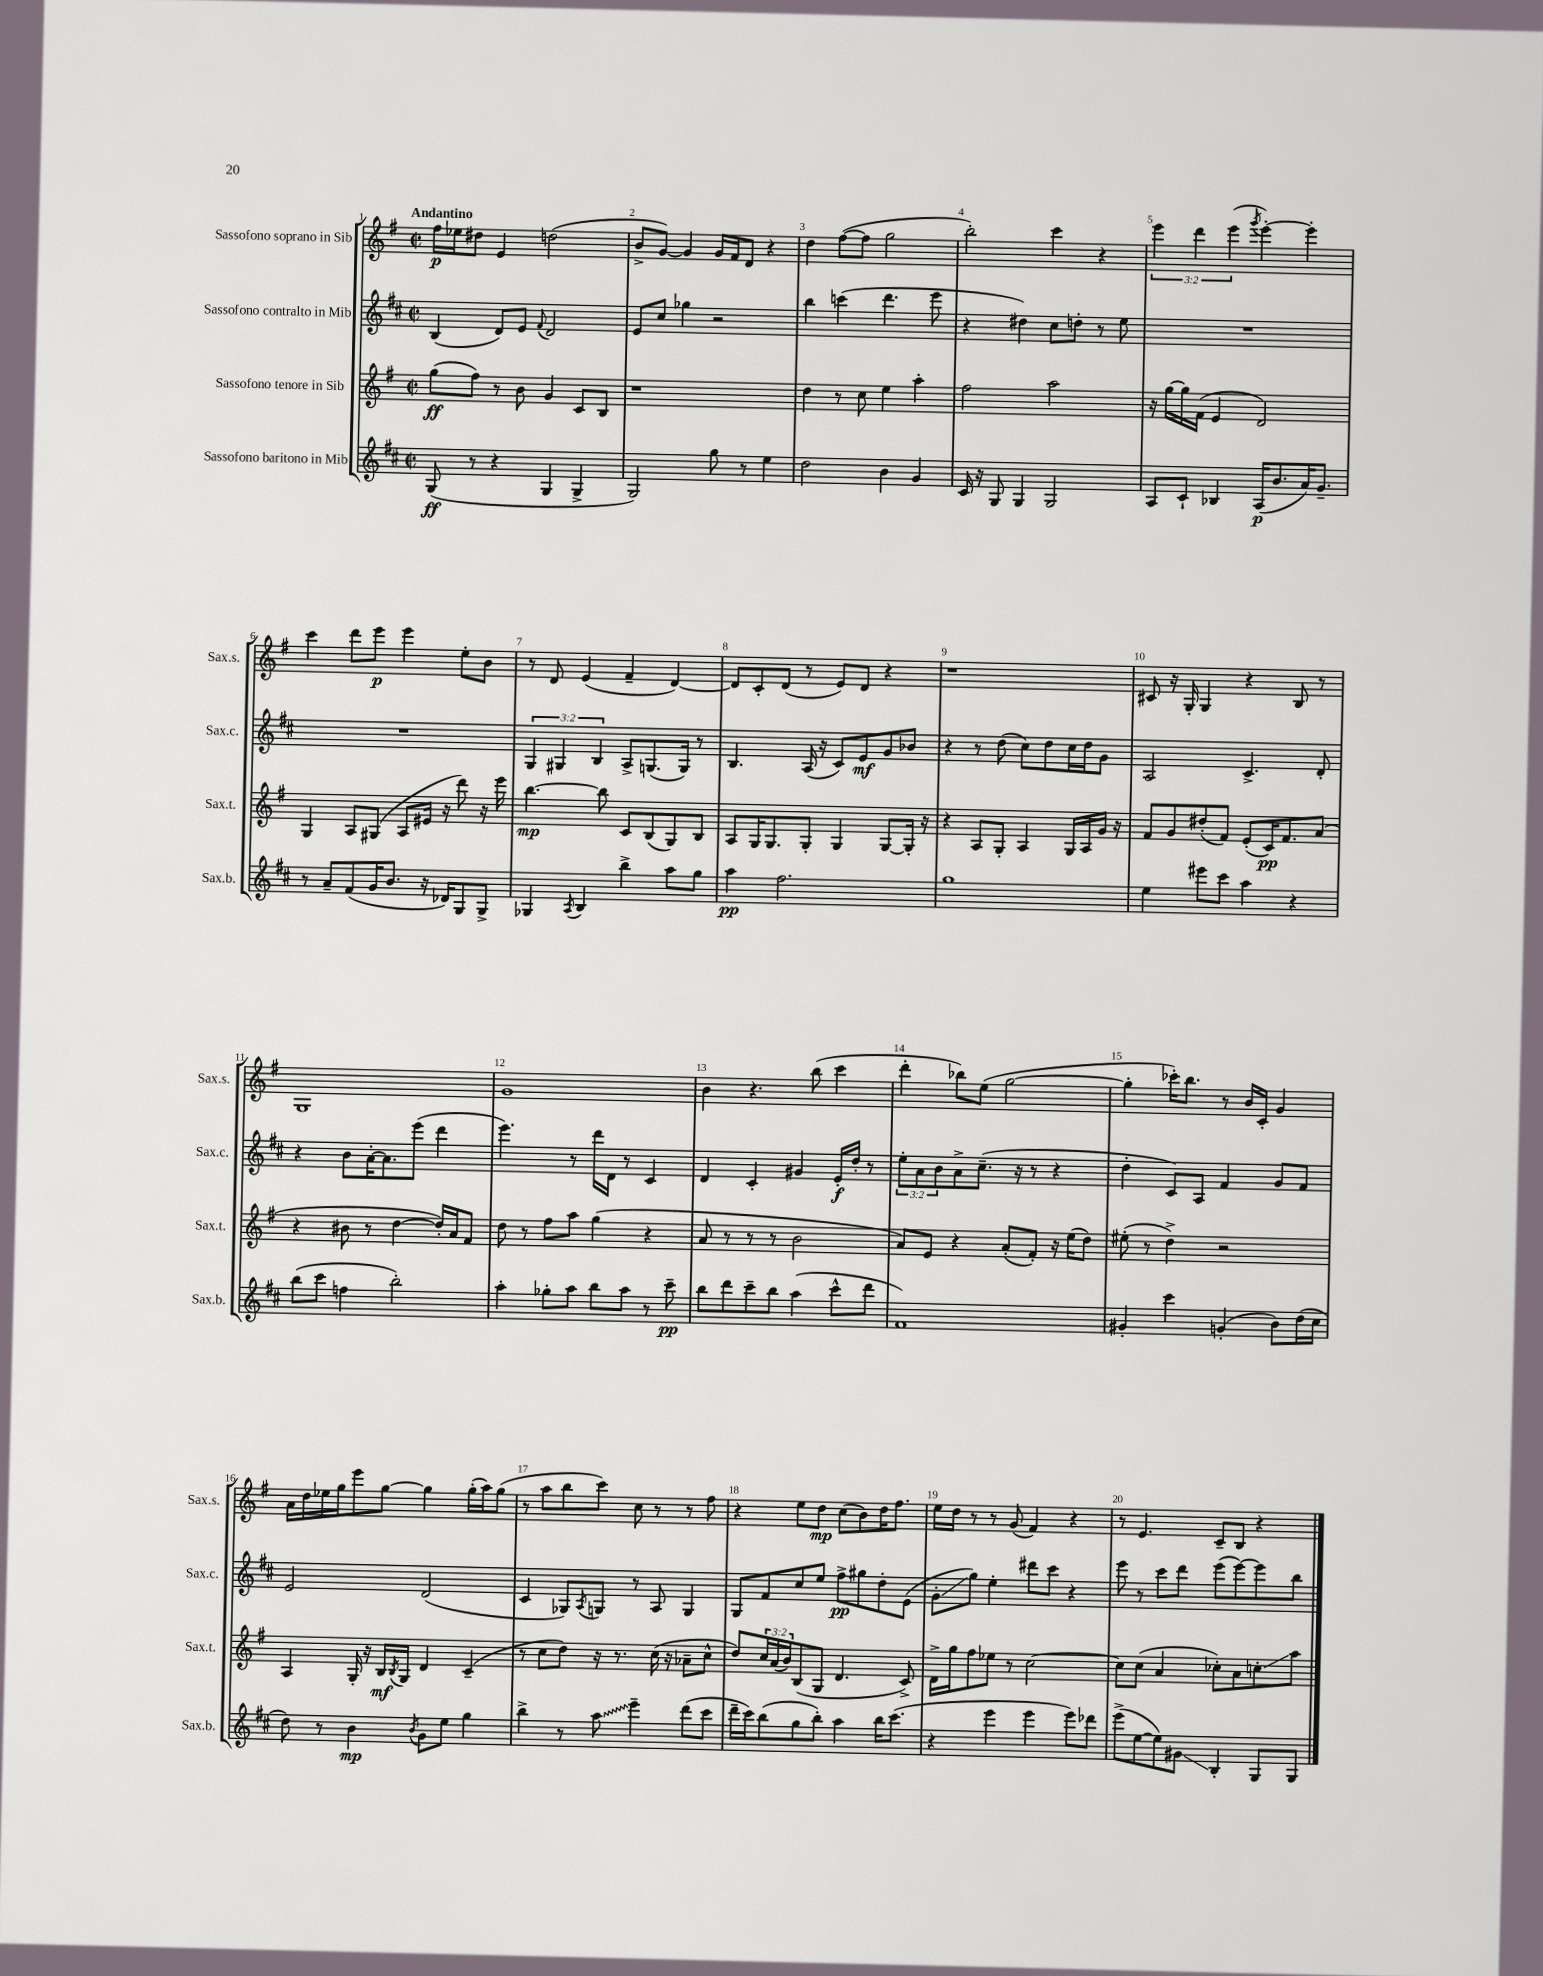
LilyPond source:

<<
\new StaffGroup <<
\new Staff = "s0" \with { instrumentName = "Sassofono soprano in Sib" shortInstrumentName = "Sax.s." } {
    \clef treble \key g \major \defaultTimeSignature \time 2/2 \override Staff.TupletNumber.text = #tuplet-number::calc-fraction-text \tempo "Andantino"
    fis''16\p ees''16 dis''8 e'4 d''2( |
    b'8-> g'8~) g'4 g'16 fis'16 d'8 r4 |
    d''4 fis''8~( fis''8 g''2 |
    b''2-.) c'''4 r4 |
    \tuplet 3/2 { e'''4 d'''4 e'''4( } \acciaccatura { g'''8 } e'''4~-.) e'''4-. |
    c'''4 d'''8 e'''8\p e'''4 e''8-. b'8 |
    r8 d'8 e'4( fis'4-- d'4~) |
    d'8 c'8-. d'8( r8 e'8) d'8 r4 |
    r1 |
    cis'8 r16 g16-. g4 r4 b8 r8 |
    g1 |
    g'1 |
    b'4 r4. b''8( c'''4 |
    d'''4-. bes''8) e''8( g''2~ |
    g''4-. ces'''16-.) b''8. r8 b'16 c'16-. g'4 |
    a'16 d''16 ees''16 g''16 e'''8 g''8~ g''4 g''16-.( a''16) g''8( |
    r8 a''8 b''8 c'''8) c''8 r8 r8 fis''8 |
    r4 e''8 d''8\mp c''8( b'8) d''16 fis''8. |
    e''16 d''16 r8 r8 g'8( fis'4) r4 |
    r8 e'4. c'8-- b8 r4 \bar "|." |
}
\new Staff = "s1" \with { instrumentName = "Sassofono contralto in Mib" shortInstrumentName = "Sax.c." } {
    \clef treble \key d \major \defaultTimeSignature \time 2/2 \override Staff.TupletNumber.text = #tuplet-number::calc-fraction-text
    b4( d'8) e'8 \appoggiatura { fis'8 } d'2 |
    e'8 cis''8 ges''4 r2 |
    b''4 c'''4( d'''4. e'''8 |
    r4 dis''4) cis''8 d''8-. r8 e''8 |
    R1 |
    R1 |
    \tuplet 3/2 { g4 gis4 b4 } a8-> g8.( g16) r8 |
    b4. a16( r16 cis'8) e'8\mf g'8 bes'8 |
    r4 r8 d''8( cis''8) d''8 cis''16 d''16 g'8 |
    a2 cis'4.-> d'8-. |
    r4 b'8 a'16~-. a'8. e'''8( d'''4 |
    e'''4.) r8 d'''16 d'16 r8 cis'4 |
    d'4 cis'4-. gis'4 e'16-.\f d''16-. r8 |
    \tuplet 3/2 { e''8-. a'8 b'8 } a'8-> cis''8.--( r16 r8 r4 |
    d''4-. cis'8) a8 fis'4 g'8 fis'8 |
    e'2 d'2( |
    cis'4 ges8) \acciaccatura { a8 } g8 r8 a8 g4 |
    g8 fis'8 cis''8 e''8 fis''8->\pp gis''8 d''8-. e'8( |
    g'8-.\glissando g''8) e''4-. dis'''8 cis'''8 r4 |
    e'''8 r8 cis'''8 d'''8 e'''8( e'''8~) e'''8 b''8 \bar "|." |
}
\new Staff = "s2" \with { instrumentName = "Sassofono tenore in Sib" shortInstrumentName = "Sax.t." } {
    \clef treble \key g \major \defaultTimeSignature \time 2/2 \override Staff.TupletNumber.text = #tuplet-number::calc-fraction-text
    g''8\ff( fis''8) r8 b'8 g'4 c'8 b8 |
    r1 |
    d''4 r8 c''8 e''4 a''4-. |
    fis''2 a''2 |
    r16 g''16~ g''16 fis'16( e'4 d'2) |
    g4 a8 gis8( a8 eis'16 r16 d'''8) r16 e'''16 |
    b''4.~\mp b''8 c'8 b8( g8) b8 |
    a8 g16 g8. g8-. g4 g8~ g16-. r16 |
    r4 a8 g8-. a4 g16 a16 g'16 r16 |
    fis'8 g'8 dis''8-.( fis'8) e'8-.( c'16\pp) fis'8. a'8( |
    r4 bis'8 r8 d''4~ d''16-.) a'16 fis'8 |
    d''8 r8 fis''8 a''8 g''4( r4 |
    a'8 r8 r8 r8 b'2 |
    a'8) e'8 r4 a'8-.( fis'8-.) r16 e''16( d''8) |
    eis''8-.( r8 d''4->) r2 |
    a4 g16-. r16 b16\mf \acciaccatura { b8 } g16 d'4 c'4--( |
    r8 c''8 d''8) r16 r8. c''16( r16 aes'8-- c''8-^ |
    d''8) \tuplet 3/2 { c''16 a'16( b'16) } b8( g8 d'4. c'8->) |
    d'16-> g''16 fis''8 ees''8 r8 c''2~ |
    c''8 c''8( a'4 ces''8-.) a'8 c''8-.\glissando a''8 \bar "|." |
}
\new Staff = "s3" \with { instrumentName = "Sassofono baritono in Mib" shortInstrumentName = "Sax.b." } {
    \clef treble \key d \major \defaultTimeSignature \time 2/2
    g8\ff( r8 r4 g4 g4-> |
    g2) g''8 r8 e''4 |
    d''2 b'4 g'4 |
    cis'16 r16 g8 g4 g2 |
    a8 cis'8-! bes4 a16\p( b'8. a'16) g'8.-- |
    r8 a'8-- fis'8( g'16 b'8. r16 des'16) g8 g8-> |
    ges4 \acciaccatura { a8 } b4 b''4-> a''8 g''8 |
    a''4\pp fis''2. |
    g''1 |
    e''4 eis'''8 cis'''8 a''4 r4 |
    b''8( cis'''8 f''4 b''2-.) |
    a''4-. ges''8-. a''8 b''8 a''8 r8 cis'''8--\pp |
    b''8 d'''8 cis'''8-- b''8 a''4( cis'''8-^ d'''8 |
    fis'1) |
    gis'4-. cis'''4 g'4-.( b'8) d''16( cis''16 |
    d''8) r8 b'4\mp \acciaccatura { b'8 } g'8 e''8 g''4 |
    b''4-> r8 \once \override Glissando.style = #'zigzag a''8\glissando e'''4-- d'''8( cis'''8 |
    d'''16-- cis'''16) b''8( g''8 b''8-.) a''4 b''16 cis'''8.( |
    r4 e'''4 e'''4 e'''8) des'''8 |
    e'''8->( e''8~ e''8) gis'8\glissando b4-. g8 g8 \bar "|." |
}
>>
>>
\layout { \context { \Score \override BarNumber.break-visibility = ##(#f #t #t) barNumberVisibility = #all-bar-numbers-visible } }
